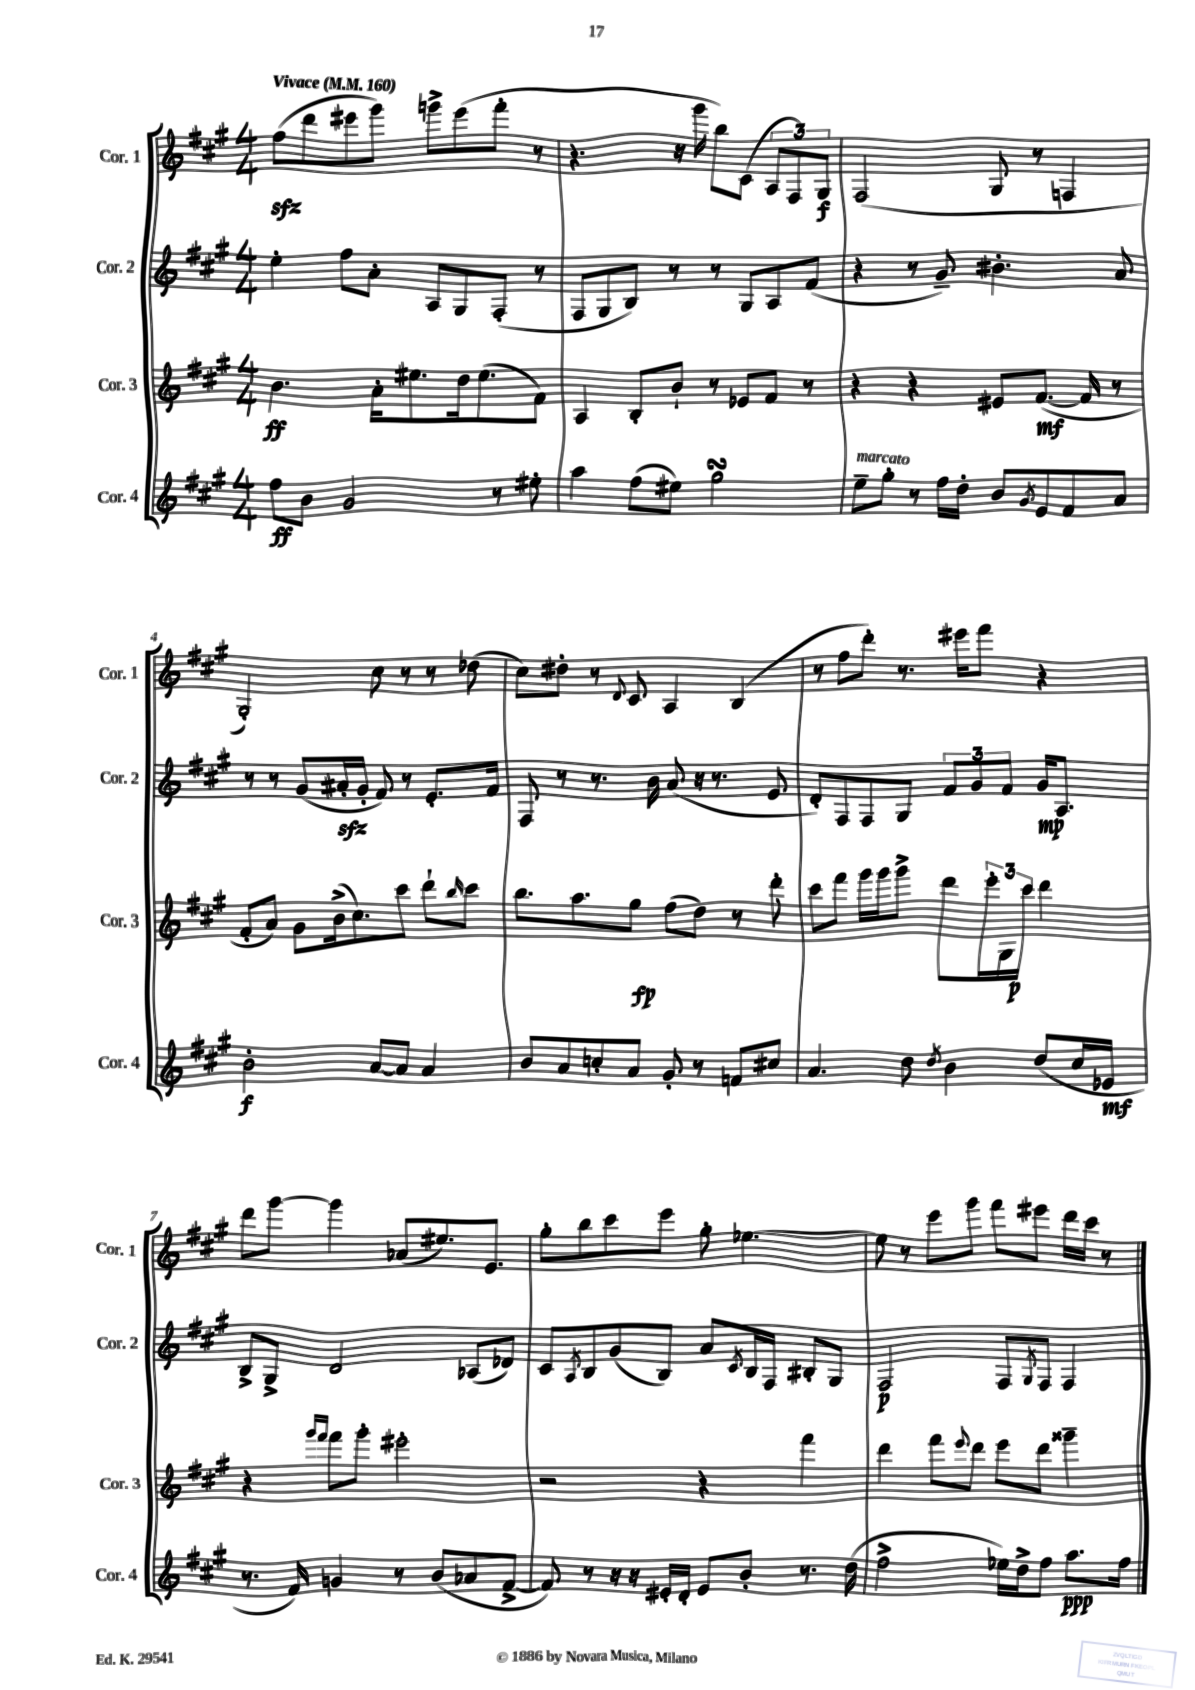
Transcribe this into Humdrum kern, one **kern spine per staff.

**kern	**dynam	**kern	**dynam	**kern	**dynam	**kern	**dynam
*part4	*part4	*part3	*part3	*part2	*part2	*part1	*part1
*staff4	*staff4	*staff3	*staff3	*staff2	*staff2	*staff1	*staff1
*I"Cor. 4	*	*I"Cor. 3	*	*I"Cor. 2	*	*I"Cor. 1	*
*I'Cor. 4	*	*I'Cor. 3	*	*I'Cor. 2	*	*I'Cor. 1	*
*clefG2	*	*clefG2	*	*clefG2	*	*clefG2	*
*k[f#c#g#]	*	*k[f#c#g#]	*	*k[f#c#g#]	*	*k[f#c#g#]	*
*M4/4	*	*M4/4	*	*M4/4	*	*M4/4	*
*MM160	*	*MM160	*	*MM160	*	*MM160	*
=1	=1	=1	=1	=1	=1	=1	=1
!	!	!	!	!	!	!LO:TX:a:B:t=Vivace	!
8ff#\L	ff	4.b\	ff	4ee'\	.	(8ff#zz\L	.
8b\J	.	.	.	.	.	8ddd\	.
2g#/	.	.	.	8ff#\L	.	8eee#X\	.
.	.	16a'\KL	.	8a'\J	.	8ggg#\J)	.
.	.	8.ee#X\	.	.	.	.	.
.	.	.	.	8A/L	.	8gggn^\L	.
.	.	16dd\k	.	8G#/	.	(8eee#\	.
.	.	(8.ee#\	.	.	.	.	.
8r	.	.	.	(8F#'/J	.	8fff#'\J	.
8ee#X'\	.	8f#\J)	.	8r	.	8r	.
=2	=2	=2	=2	=2	=2	=2	=2
4aa\	.	4A/	.	8F#/L	.	4.r	.
.	.	.	.	8G#/	.	.	.
(8ff#\L	.	8B'/L	.	8B/J)	.	.	.
8ee#X\J)	.	8b`/J	.	8r	.	16r	.
.	.	.	.	.	.	16ggg#\	.
2gg#sSsS\	.	8r	.	8r	.	8bb\L)	.
.	.	8e-X/L	.	8G#/L	.	(8c#\J	.
.	.	8f#/J	.	8A/	.	12A/L	.
.	.	.	.	.	.	12F#/)	.
.	.	8r	.	(8f#/J	.	.	.
.	.	.	.	.	.	12G#/J	f
=3	=3	=3	=3	=3	=3	=3	=3
!LO:TX:a:i:t=marcato	!	!	!	!	!	!	!
8ee~\L	.	4r	.	4r	.	(2F#/	.
8gg#'\J	.	.	.	.	.	.	.
8r	.	4r	.	8r	.	.	.
16ff#\LL	.	.	.	8g#~/)	.	.	.
16dd'\JJ	.	.	.	.	.	.	.
8b/L	.	8e#X/L	.	4.b#X'\	.	8G#/	.
8qg#/	.	.	.	.	.	.	.
8e/	.	([8.f#/J	mf	.	.	8r	.
8f#/	.	.	.	.	.	4Fn/	.
.	.	16f#/]	.	.	.	.	.
8a/J	.	8r	.	8a/	.	.	.
!!LO:LB:g=z
=4	=4	=4	=4	=4	=4	=4	=4
2b'\	f	8f#'/L	.	8r	.	2G#'/)	.
.	.	8a/J)	.	8r	.	.	.
.	.	8g#\L	.	(8g#/L	.	.	.
.	.	(16b^\k	.	16a#Xzz'/L	.	.	.
.	.	8.cc#\)	.	16g#'/JJ	.	.	.
[8a/L	.	.	.	8f#/)	.	8cc#\	.
8a/J]	.	8ccc#\J	.	8r	.	8r	.
4a/	.	8ddd`\L	.	8.e'/L	.	8r	.
.	.	16qqbb/	.	.	.	.	.
.	.	8ccc#\J	.	.	.	(8dd-X\	.
.	.	.	.	16f#/Jk	.	.	.
=5	=5	=5	=5	=5	=5	=5	=5
8b/L	.	8.bb\L	.	8F#/	.	8cc#\L)	.
8a/	.	.	.	8r	.	8dd#X'\J	.
.	.	8.aa\	.	.	.	.	.
8ccn'/	.	.	.	8.r	.	8r	.
.	.	.	.	.	.	8qqd/	.
8a/J	.	8gg#\J	fp	.	.	8c#/	.
.	.	.	.	16b\	.	.	.
8g#'/	.	(8ff#\L	.	(8a/	.	4A/	.
8r	.	8dd\J)	.	16r	.	.	.
.	.	.	.	8.r	.	.	.
8fn/L	.	8r	.	.	.	(4B/	.
8cc#X/J	.	8ddd'\	.	8e/	.	.	.
=6	=6	=6	=6	=6	=6	=6	=6
4.a/	.	8ccc#\L	.	8d'/L)	.	8r	.
.	.	8fff#\J	.	8F#/	.	8ff#\L	.
.	.	16ggg#\LL	.	8F#/	.	8ddd'\J)	.
.	.	16ggg#\J	.	.	.	.	.
8dd\	.	8ggg#^\J	.	8G#/J	.	8.r	.
8qdd/	.	.	.	.	.	.	.
4b\	.	8ddd\L	.	12f#/L	.	.	.
.	.	.	.	.	.	16eee#X\KL	.
.	.	.	.	12g#/	.	.	.
.	.	24eee'\L	.	.	.	8fff#\J	.
.	.	24G#\	.	12f#/J	.	.	.
.	.	24ccc#\JJ	p	.	.	.	.
(8dd/L	.	4ddd\	.	16g#/KL	mp	4r	.
.	.	.	.	8.A/J	.	.	.
16cc#/L	.	.	.	.	.	.	.
16e-X/JJ	mf	.	.	.	.	.	.
!!LO:LB:g=z
=7	=7	=7	=7	=7	=7	=7	=7
8.r	.	4r	.	8B^/L	.	8ddd\L	.
.	.	.	.	8G#^/J	.	[8ggg#\J	.
16f#/)	.	.	.	.	.	.	.
.	.	16qqggg#/LL	.	.	.	.	.
.	.	16qqfff#/JJ	.	.	.	.	.
4gn/	.	8fff#\L	.	2d/	.	4ggg#\]	.
.	.	8ggg#'\J	.	.	.	.	.
8r	.	2eee#X'\	.	.	.	(8a-X/L	.
(8b/L	.	.	.	.	.	8.ee#X/)	.
8a-X/	.	.	.	(8A-X/L	.	.	.
.	.	.	.	.	.	8.e/J	.
[8f#^/J	.	.	.	8d-X/J)	.	.	.
=8	=8	=8	=8	=8	=8	=8	=8
8f#/])	.	2r	.	8c#/L	.	8gg#'\L	.
.	.	.	.	8qA/	.	.	.
8r	.	.	.	8B/	.	8bb\	.
16r	.	.	.	(8g#/	.	8ccc#\	.
16r	.	.	.	.	.	.	.
16e#X'/LL	.	.	.	8B/J)	.	8eee\J	.
16d'/JJ	.	.	.	.	.	.	.
8e#/L	.	4r	.	8a/L	.	8gg#'\	.
.	.	.	.	8qc#/	.	.	.
8b'/J	.	.	.	16B/L	.	[4.ee-X\	.
.	.	.	.	16F#/JJ	.	.	.
8.r	.	4fff#\	.	8B#X'/L	.	.	.
.	.	.	.	8G#/J	.	.	.
(16dd\	.	.	.	.	.	.	.
=9	=9	=9	=9	=9	=9	=9	=9
2ff#^\	.	4ddd\	.	2F#/	p	8ee-\]	.
.	.	.	.	.	.	8r	.
.	.	8fff#\L	.	.	.	8eee\L	.
.	.	8qqeee/	.	.	.	.	.
.	.	8ddd\J	.	.	.	8ggg#\J	.
16ee-X\LL)	.	8eee\L	.	8F#/L	.	8fff#\L	.
16dd^\J	.	.	.	.	.	.	.
.	.	.	.	8qG#/	.	.	.
8ff#\J	.	8ddd\J	.	8F#/J	.	8eee#X\J	.
8.aa\L	ppp	4ggg##X~\	.	4F#/	.	16ddd\LL	.
.	.	.	.	.	.	16ccc#\JJ	.
.	.	.	.	.	.	8r	.
16ff#\Jk	.	.	.	.	.	.	.
==	==	==	==	==	==	==	==
*-	*-	*-	*-	*-	*-	*-	*-
